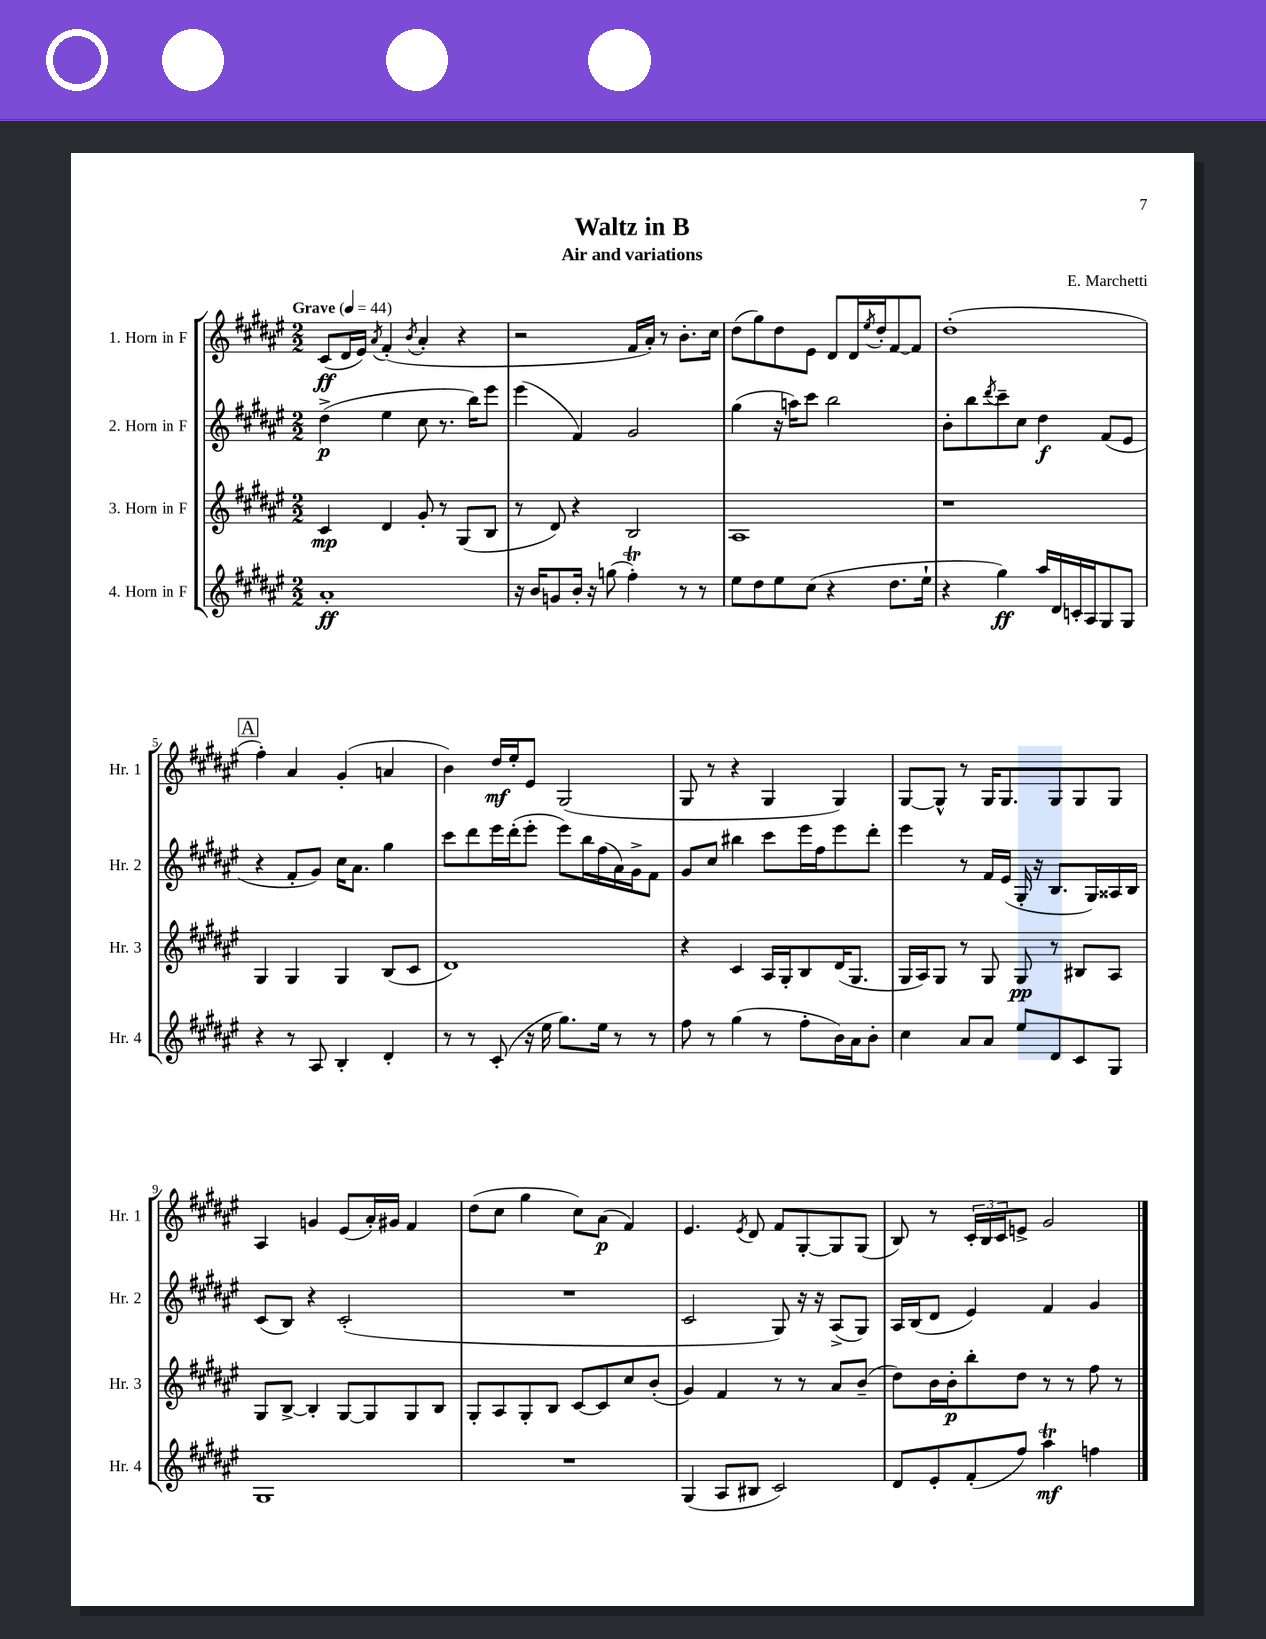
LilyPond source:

\header { title = "Waltz in B" composer = "E. Marchetti" subtitle = "Air and variations" }
<<
\new StaffGroup <<
\new Staff = "s0" \with { instrumentName = "1. Horn in F" shortInstrumentName = "Hr. 1" } {
    \clef treble \key fis \major \numericTimeSignature \time 2/2 \tempo "Grave" 4 = 44
    cis'8\ff( dis'16 eis'16) \acciaccatura { ais'8 } fis'4-.( \acciaccatura { b'8 } ais'4-. r4 |
    r2 fis'16 ais'16-.) r8 b'8.-. cis''16 |
    dis''8( gis''8) dis''8 eis'8 dis'8 dis'16 \acciaccatura { eis''8 } dis''16-. fis'8~ fis'8 |
    dis''1-.( |
    \mark \markup { \box "A" } fis''4-.) ais'4 gis'4-.( a'4 |
    b'4) dis''16\mf eis''16-. eis'8 gis2( |
    gis8 r8 r4 gis4 gis4) |
    gis8~ gis8-^ r8 gis16 gis8. gis8 gis8 gis8 |
    ais4 g'4 eis'8( ais'16-.) gis'16 fis'4 |
    dis''8( cis''8 gis''4 cis''8) ais'8\p( fis'4) |
    eis'4. \acciaccatura { eis'8 } dis'8 fis'8 gis8~-. gis8 gis8( |
    b8) r8 \tuplet 3/2 { cis'16-. b16 cis'16 } e'8-> gis'2 \bar "|." |
}
\new Staff = "s1" \with { instrumentName = "2. Horn in F" shortInstrumentName = "Hr. 2" } {
    \clef treble \key fis \major \numericTimeSignature \time 2/2
    dis''4->\p( eis''4 cis''8 r8. b''16) eis'''8 |
    eis'''4( fis'4) gis'2 |
    gis''4( r16 a''16) cis'''8 b''2 |
    b'8-. b''8 \acciaccatura { dis'''8 } cis'''8-- cis''8 dis''4\f fis'8( eis'8 |
    \mark \markup { \box "A" } r4 fis'8-. gis'8) cis''16 ais'8. gis''4 |
    cis'''8 dis'''8 eis'''16 dis'''16-.( eis'''8-. eis'''8) b''16 fis''16( ais'16) gis'16-> fis'8 |
    gis'8 cis''8 bis''4 cis'''8 eis'''16 fis''16 eis'''8 dis'''8-. |
    eis'''4 r8 fis'16 eis'16( gis16-. r16 b8. gis16) aisis16 b16 |
    cis'8( b8) r4 cis'2-.( |
    R1 |
    cis'2 gis8) r16 r16 ais8->( gis8) |
    ais16 b16( dis'8 eis'4) fis'4 gis'4 \bar "|." |
}
\new Staff = "s2" \with { instrumentName = "3. Horn in F" shortInstrumentName = "Hr. 3" } {
    \clef treble \key fis \major \numericTimeSignature \time 2/2
    cis'4\mp dis'4 gis'8-. r8 gis8( b8 |
    r8 dis'8) r4 b2 |
    ais1 |
    r1 |
    \mark \markup { \box "A" } gis4 gis4 gis4 b8( cis'8 |
    dis'1) |
    r4 cis'4 ais16 gis16-. b8 dis'16( gis8. |
    gis16 ais16) gis8 r8 gis8 gis8\pp r8 bis8 ais8 |
    gis8 b8~-> b4-. gis8~ gis8 gis8 b8 |
    gis8-. ais8 gis8-. b8 cis'8~ cis'8 cis''8 b'8-.( |
    gis'4) fis'4 r8 r8 ais'8 b'8--( |
    dis''8) b'16 b'16-.\p b''8-. dis''8 r8 r8 fis''8 r8 \bar "|." |
}
\new Staff = "s3" \with { instrumentName = "4. Horn in F" shortInstrumentName = "Hr. 4" } {
    \clef treble \key fis \major \numericTimeSignature \time 2/2
    ais'1-.\ff |
    r16 b'16 g'8 b'16-. r16 g''8( fis''4-.\trill) r8 r8 |
    eis''8 dis''8 eis''8 cis''8( r4 dis''8. eis''16-! |
    r4 gis''4\ff) ais''16 dis'16 c'16-. ais16 gis8 gis8 |
    \mark \markup { \box "A" } r4 r8 ais8 b4-. dis'4-. |
    r8 r8 cis'8-.( r16 eis''16 gis''8.) eis''16 r8 r8 |
    fis''8 r8 gis''4( r8 fis''8-. b'16) ais'16 b'8-. |
    cis''4 ais'8 ais'8 eis''8 dis'8 cis'8 gis8 |
    gis1 |
    R1 |
    gis4( ais8 bis8 cis'2) |
    dis'8 eis'8-. fis'8-.( fis''8) ais''4\trill\mf f''4 \bar "|." |
}
>>
>>
